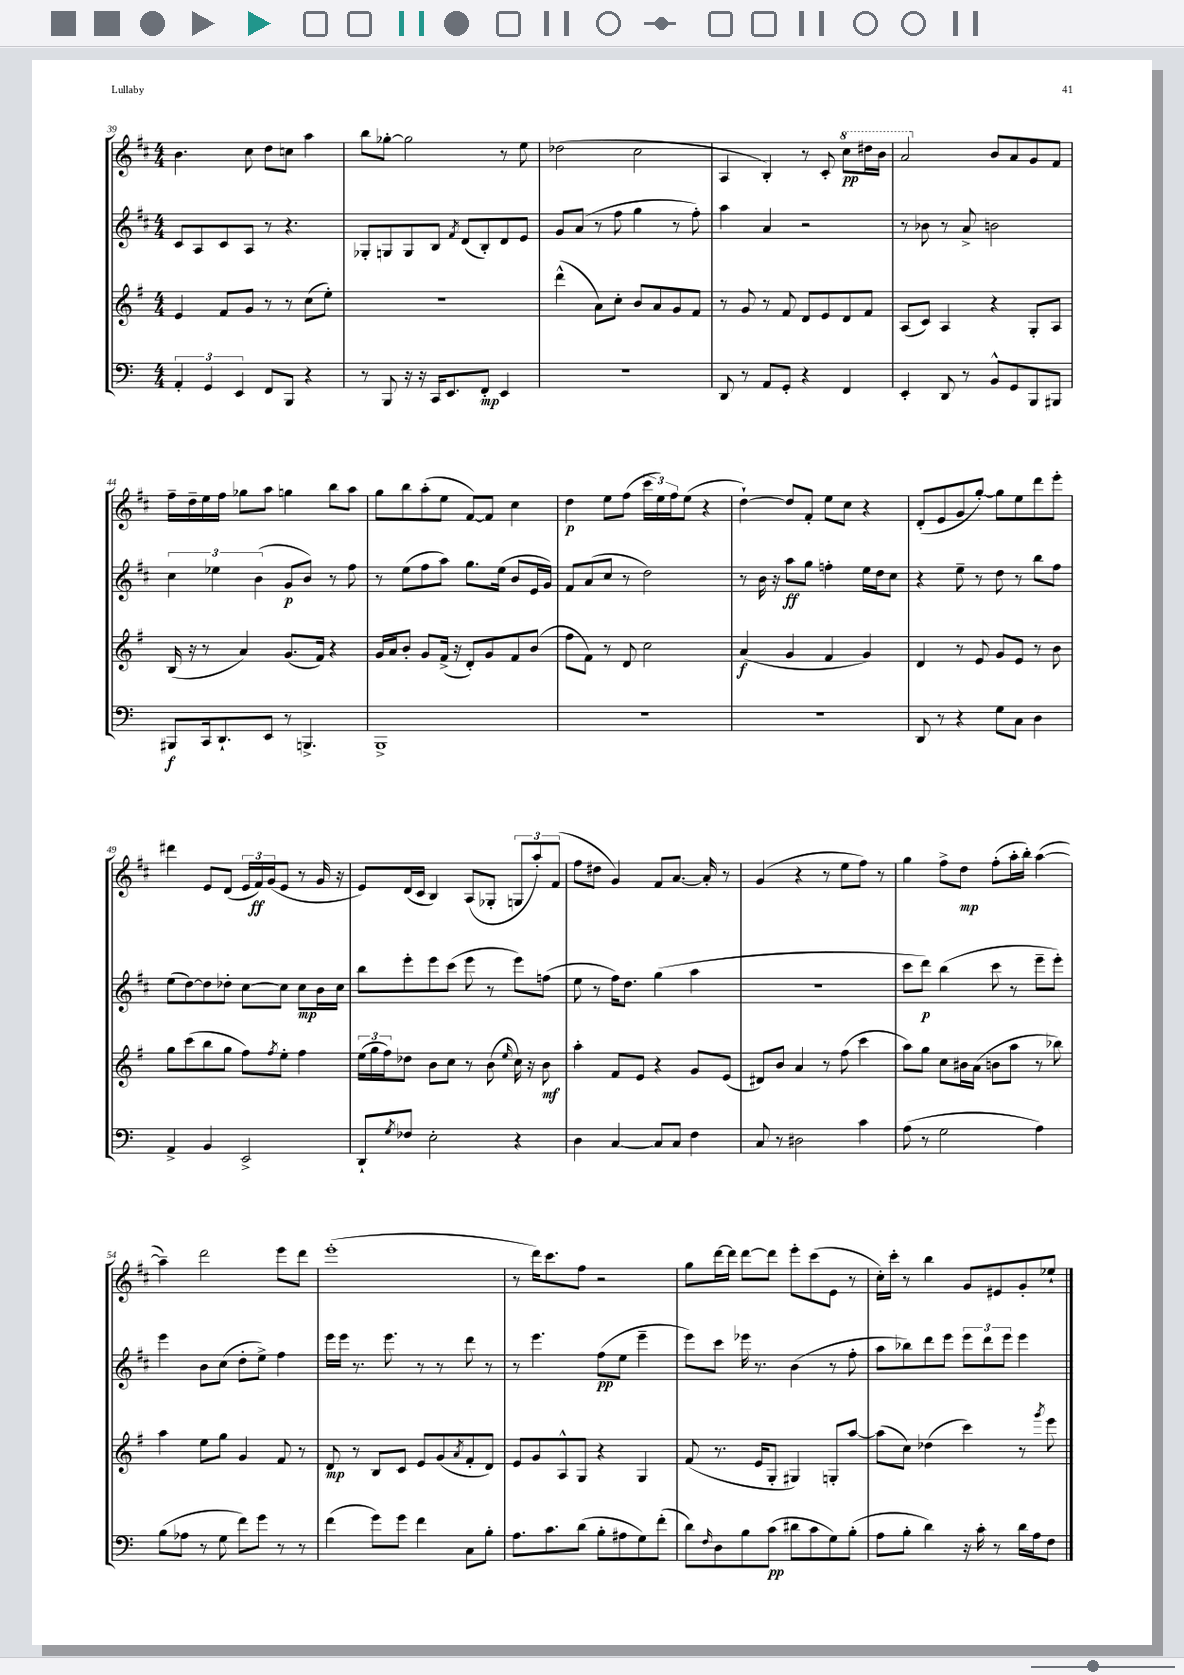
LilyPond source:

<<
\new StaffGroup <<
\new Staff = "s0" {
    \clef treble \key d \major \numericTimeSignature \time 4/4
    b'4. cis''8 d''8 c''8 a''4 |
    b''8 ges''8~-. ges''2 r8 e''8 |
    des''2( cis''2 |
    a4 b4-.) r8 cis'8-. \ottava #1 cis'''8\pp dis'''16 b''16 |
    a''2 \ottava #0 b'8 a'8 g'8 fis'8 |
    fis''16-- d''16-- e''16 fis''16 ges''8 a''8 g''4 b''8 a''8 |
    g''8 b''8 a''8-.( e''8 fis'8~) fis'8 cis''4 |
    d''4\p e''8 fis''8( \tuplet 3/2 { cis'''16 e''16) fis''16 } e''8( r4 |
    d''4~-!) d''8 fis'8-. e''8 cis''8 r4 |
    d'8-.( e'8 g'8 g''8~-.) g''8 e''8 d'''8 e'''8-. |
    dis'''4 e'8 d'8( \tuplet 3/2 { e'16 fis'16\ff) g'16( } e'8 r8 g'16 r16 |
    e'8) d'16( cis'16 b4) a8( ges8-. \tuplet 3/2 { g8 a''8-.) fis'8( } |
    fis''8 dis''8 g'4) fis'8 a'8.~ a'16-. r8 |
    g'4( r4 r8 e''8 fis''8) r8 |
    g''4 fis''8-> d''8\mp fis''8-.( a''16-. b''16-.) a''4~( |
    a''4--) d'''2 e'''8 d'''8 |
    e'''1-.( |
    r8 d'''16) cis'''8. fis''8 r2 |
    g''8 d'''16~ d'''16 d'''8~ d'''8 e'''8-. cis'''8( e'8 r8 |
    cis''16-.) cis'''16-. r8 b''4 g'8 eis'8 g'8-. ees''8-! \bar "|." |
}
\new Staff = "s1" {
    \clef treble \key d \major \numericTimeSignature \time 4/4
    cis'8 a8 cis'8 a8 r8 r4. |
    ges8-. g8 g8 b8 \acciaccatura { fis'8 } d'8( b8-.) d'8 e'8 |
    g'8 a'8( r8 fis''8 g''4 r8 fis''8-.) |
    a''4 a'4 r2 |
    r8 bes'8 r8 a'8-> b'2 |
    \tuplet 3/2 { cis''4 ees''4 b'4( } g'8\p b'8) r8 fis''8 |
    r8 e''8( fis''8 a''8) g''8. e''16( b'8 e'16 g'16) |
    fis'8 a'8( cis''8 r8 d''2) |
    r8 b'16 r16 a''8\ff g''8 f''4-. e''16 d''16 cis''8 |
    r4 e''8-- r8 d''8 r8 b''8 fis''8 |
    e''8( d''8~) d''8 des''8-. cis''8~ cis''8 cis''8\mp b'16 cis''16 |
    b''8 e'''8-. e'''8 cis'''8( e'''8 r8 e'''8) f''8( |
    e''8 r8 fis''16) d''8. g''4( a''4 |
    R1 |
    cis'''8 d'''8\p) b''4( cis'''8 r8 e'''8-- e'''8-.) |
    e'''4 b'8 cis''8( d''8-. e''8->) fis''4 |
    e'''16 e'''16 r8. e'''8. r8 r8 d'''8 r8 |
    r8 e'''4. fis''8\pp( e''8 e'''4-- |
    e'''8) cis'''8 ees'''16 r8. b'4( r8 fis''8-. |
    a''8 bes''8) d'''8 e'''8 \tuplet 3/2 { e'''8 d'''8 e'''8 } e'''4 \bar "|." |
}
\new Staff = "s2" {
    \clef treble \key g \major \numericTimeSignature \time 4/4
    e'4 fis'8 g'8 r8 r8 c''8( e''8-.) |
    R1 |
    d'''4-^( a'8) c''8-. b'8 a'8 g'8 fis'8 |
    r8 g'8 r8 fis'8 d'8 e'8 d'8 fis'8 |
    a8( c'8) a4 r4 g8-. a8 |
    b16( r16 r8 a'4) g'8.( fis'16) r4 |
    g'16 a'16 b'8-. g'8 fis'16->( r16 d'8-.) g'8 fis'8 b'8( |
    fis''8 fis'8) r8 d'8 c''2 |
    a'4\f( g'4 fis'4 g'4) |
    d'4 r8 e'8 g'8 e'8 r8 b'8 |
    g''8 c'''8( b''8 g''8 fis''8) \acciaccatura { fis''8 } e''8-. fis''4 |
    \tuplet 3/2 { e''16( g''16 fis''16) } des''8 b'8 c''8 r8 b'8( \grace { e''16 } c''16) r16 b'8\mf |
    a''4-. fis'8 e'8 r4 g'8 e'8( |
    dis'8) b'8 a'4 r8 fis''8( c'''4 |
    a''8) g''8 c''8 bis'16 a'16( b'8 a''8 r8 bes''8) |
    a''4 e''8 g''8 g'4 fis'8 r8 |
    d'8\mp r8 b8 c'8 e'8 g'8( \acciaccatura { a'8 } fis'8-. d'8) |
    e'8 g'8 a8-^ g8 r4 g4 |
    fis'8( r8. e'16 g8-. gis4) g8-. a''8~ |
    a''8( c''8) des''4( c'''4) r8 \acciaccatura { g'''8 } e'''8 \bar "|." |
}
\new Staff = "s3" {
    \clef bass \key c \major \numericTimeSignature \time 4/4
    \tuplet 3/2 { a,4-. g,4 e,4 } f,8 b,,8 r4 |
    r8 b,,8 r16 r16 c,16 e,8. f,8-.\mp e,4 |
    r1 |
    d,8 r8 a,8 g,8-. r4 f,4 |
    e,4-. d,8 r8 b,8-^ g,8 b,,8 bis,,8 |
    bis,,8\f c,16 d,8.-! e,8 r8 b,,4.-> |
    b,,1-> |
    R1 |
    R1 |
    d,8 r8 r4 g8 c8 d4 |
    a,4-> b,4 e,2-> |
    d,8-! \acciaccatura { g8 } fes8 e2-. r4 |
    d4 c4~ c8 c8 f4 |
    c8 r8 dis2 c'4 |
    a8( r8 g2 a4) |
    b8( aes8 r8 g8 f'8) g'8 r8 r8 |
    f'4( g'8) g'8 f'4 c8 b8-. |
    a8. c'8. d'8( b8-. ais8 g8) f'8-.( |
    d'8) \grace { f16 } d8 b8 c'8\pp( dis'8 c'8 g8) b8-.( |
    a8 b8-. d'4) r16 c'16-. r8 d'16 a16 f8 \bar "|." |
}
>>
>>
\layout { \context { \Score currentBarNumber = #39 } }
